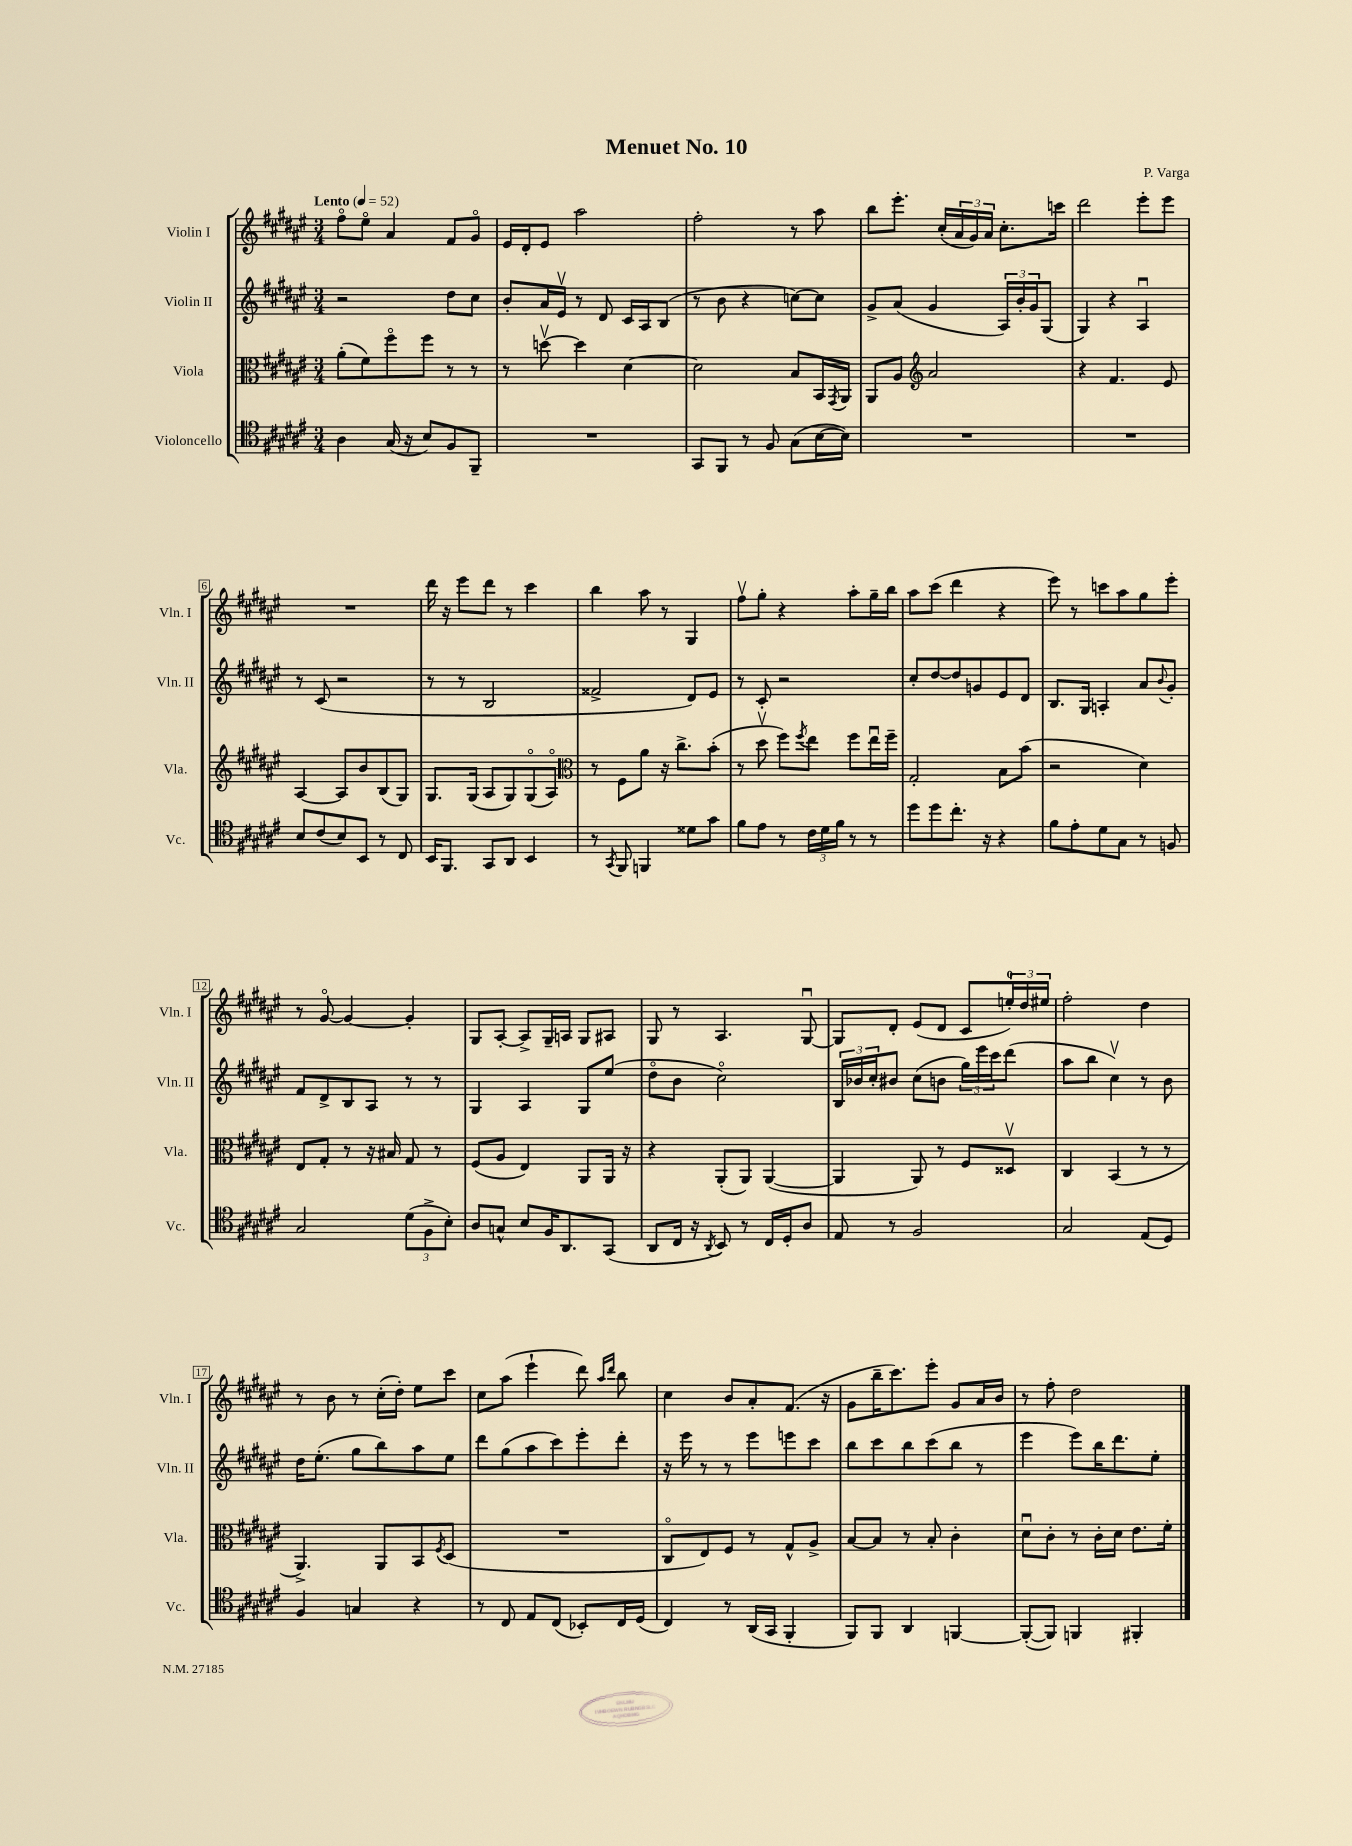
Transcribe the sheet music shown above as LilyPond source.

\header { title = "Menuet No. 10" composer = "P. Varga" }
<<
\new StaffGroup <<
\new Staff = "s0" \with { instrumentName = "Violin I" shortInstrumentName = "Vln. I" } {
    \clef treble \key fis \major \numericTimeSignature \time 3/4 \tempo "Lento" 4 = 52
    fis''8\flageolet eis''8\flageolet ais'4 fis'8 gis'8\flageolet |
    eis'16 dis'16-. eis'8 ais''2 |
    fis''2-. r8 ais''8 |
    b''8 eis'''8.-. cis''16-.( \tuplet 3/2 { ais'16 gis'16) ais'16 } cis''8.-. c'''16 |
    dis'''2 eis'''8-. eis'''8 |
    R2. |
    dis'''16 r16 eis'''8 dis'''8 r8 cis'''4 |
    b''4 ais''8 r8 gis4 |
    fis''8\upbow gis''8-. r4 ais''8-. gis''16-- b''16 |
    ais''8 cis'''8( dis'''4 r4 |
    eis'''8) r8 c'''8 ais''8 gis''8 eis'''8-. |
    r8 gis'8~\flageolet gis'4~ gis'4-. |
    gis8 ais8~-. ais8-> gis16-- a16 gis8 ais8 |
    gis8 r8 ais4. gis8~\downbow |
    gis8 dis'8-. eis'8( dis'8 cis'8 \tuplet 3/2 { e''16-0-.) dis''16 eis''16 } |
    fis''2-. dis''4 |
    r8 b'8 r8 cis''16-.( dis''16-.) eis''8 cis'''8 |
    cis''8 ais''8( eis'''4-! dis'''8) \grace { ais''16 dis'''16 } b''8 |
    cis''4 b'8 ais'8-. fis'8.( r16 |
    gis'8 b''16-- cis'''8.) eis'''8-. gis'8 ais'16 b'16 |
    r8 fis''8-. dis''2 \bar "|." |
}
\new Staff = "s1" \with { instrumentName = "Violin II" shortInstrumentName = "Vln. II" } {
    \clef treble \key fis \major \numericTimeSignature \time 3/4
    r2 dis''8 cis''8 |
    b'8-. ais'16 eis'16\upbow r8 dis'8 cis'16 ais16 b8( |
    r8 b'8 r4 c''8~) c''8 |
    gis'8-> ais'8( gis'4 \tuplet 3/2 { ais16) b'16-. gis'16 } gis8( |
    gis4) r4 ais4\downbow |
    r8 cis'8( r2 |
    r8 r8 b2 |
    fisis'2-> dis'8) eis'8 |
    r8 cis'8-. r2 |
    cis''8-. dis''8~ dis''8 g'8 eis'8 dis'8 |
    b8. gis16 a4-. ais'8 \appoggiatura { b'8 } gis'8-. |
    fis'8 dis'8-> b8 ais8 r8 r8 |
    gis4 ais4 gis8 eis''8( |
    dis''8\flageolet b'8 cis''2\flageolet) |
    \tuplet 3/2 { b16 bes'16 cis''16-. } bis'8 cis''8( b'8 \tuplet 3/2 { gis''16) eis'''16 cis'''16 } dis'''8( |
    ais''8 b''8 cis''4\upbow) r8 b'8 |
    dis''16 eis''8.-.( gis''8 b''8) ais''8 eis''8 |
    dis'''8 gis''8( ais''8 cis'''8) eis'''8-. dis'''8-. |
    r16 eis'''16 r8 r8 eis'''8 e'''8 cis'''8 |
    b''8 cis'''8 b''8 cis'''8( b''8 r8 |
    eis'''4 eis'''8) b''16 dis'''8. eis''8-. \bar "|." |
}
\new Staff = "s2" \with { instrumentName = "Viola" shortInstrumentName = "Vla." } {
    \clef alto \key fis \major \numericTimeSignature \time 3/4
    ais'8-.( fis'8) fis''8\flageolet fis''8 r8 r8 |
    r8 d''8~\upbow d''4 dis'4~ |
    dis'2 b8 b,16 \acciaccatura { gis,8 } ais,16 |
    ais,8 ais8 \clef treble ais'2 |
    r4 fis'4. eis'8 |
    ais4~ ais8 b'8 b8( gis8) |
    gis8. gis16( ais8 gis8) gis8\flageolet( ais8\flageolet) |
    \clef alto r8 fis8 ais'8 r16 cis''8.-> b'8-.( |
    r8 dis''8\upbow fis''8) \acciaccatura { fis''8 } eis''8 fis''8 eis''16\downbow fis''16-- |
    gis2-. b8 b'8( |
    r2 dis'4) |
    eis8 gis8-. r8 r16 bis16 gis8 r8 |
    fis8( ais8 eis4) ais,8 ais,16 r16 |
    r4 ais,8-.( ais,8) ais,4~( |
    ais,4 ais,8) r8 fis8 disis8\upbow |
    cis4 b,4( r8 r8 |
    ais,4.->) ais,8 b,8 \acciaccatura { fis8 } dis8( |
    R2. |
    cis8\flageolet eis8) fis8 r8 gis8-^ ais8-> |
    b8~ b8 r8 b8-. cis'4-. |
    dis'8\downbow cis'8-. r8 cis'16-. dis'16 eis'8. fis'16-. \bar "|." |
}
\new Staff = "s3" \with { instrumentName = "Violoncello" shortInstrumentName = "Vc." } {
    \clef tenor \key fis \major \numericTimeSignature \time 3/4
    ais4 gis16( r16 b8) fis8 fis,8-- |
    R2. |
    gis,8 fis,8 r8 fis8 gis8( b16~ b16) |
    R2. |
    R2. |
    b8 cis'8( b8) b,8 r8 cis8 |
    b,16 fis,8. gis,8 ais,8 b,4 |
    r8 \acciaccatura { gis,8 } fis,8 f,4 disis'8 gis'8 |
    fis'8 eis'8 r8 \tuplet 3/2 { cis'16 dis'16 fis'16 } r8 r8 |
    dis''8 dis''8 cis''8.-. r16 r4 |
    fis'8 eis'8-. dis'8 gis8 r8 f8 |
    gis2 \tuplet 3/2 { dis'8( fis8-> b8-.) } |
    ais8 g8-^ b8 fis16 ais,8. gis,8( |
    ais,8 cis16 r16 \acciaccatura { ais,8 } b,8) r8 cis16 dis16-. ais8 |
    eis8 r8 fis2 |
    gis2 eis8( dis8) |
    fis4 g4 r4 |
    r8 cis8 eis8 cis8( bes,8-.) cis16 dis16( |
    cis4) r8 ais,16( gis,16 fis,4-. |
    fis,8) fis,8 ais,4 f,4~ |
    f,8~-.( f,8) f,4 fis,4-. \bar "|." |
}
>>
>>
\layout { \context { \Score \override BarNumber.stencil = #(make-stencil-boxer 0.1 0.3 ly:text-interface::print) } }
